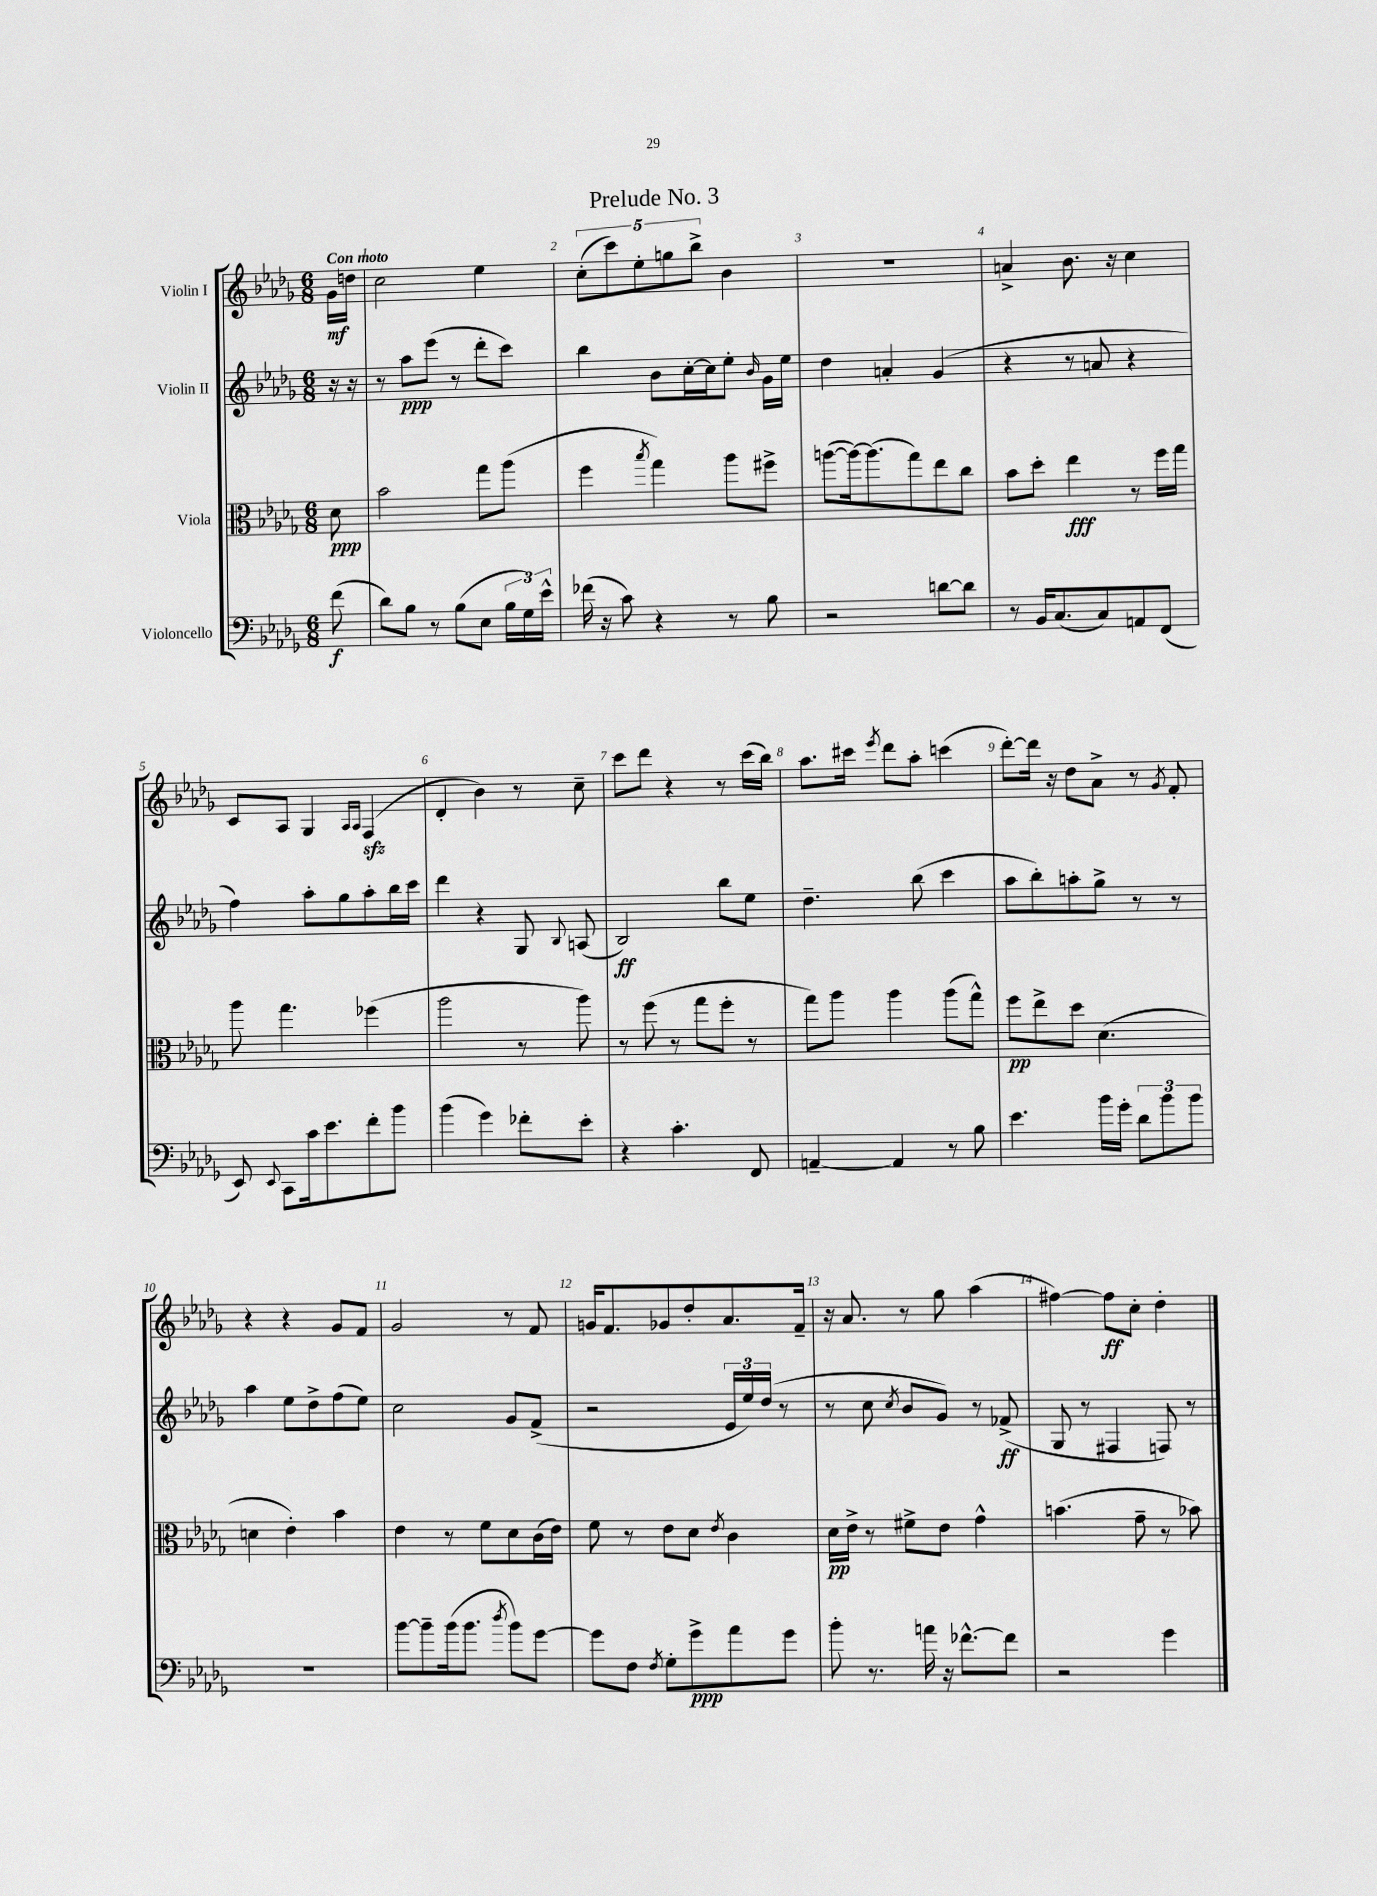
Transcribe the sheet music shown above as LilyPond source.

\header { title = "Prelude No. 3" }
<<
\new StaffGroup <<
\new Staff = "s0" \with { instrumentName = "Violin I" } {
    \clef treble \key des \major \numericTimeSignature \time 6/8 \partial 8 \tempo "Con moto"
    \autoBeamOff ges'16[\mf d''16] |
    c''2 ees''4 |
    \tuplet 5/4 { c''8[-.( c'''8) ees''8-. g''8 bes''8]-> } bes'4 |
    R2. |
    a'4-> bes'8. r16 c''4 |
    c'8[ aes8] ges4 \grace { aes16[ aes16] } f4\sfz( |
    des'4-. bes'4) r8 c''8-- |
    c'''8[ des'''8] r4 r8 c'''16[( bes''16]) |
    aes''8.[ cis'''16] \acciaccatura { ees'''8 } des'''8[ aes''8]-. c'''4( |
    des'''8[~-.) des'''16] r16 des''8[ aes'8]-> r8 \acciaccatura { ges'8 } f'8-. |
    r4 r4 ges'8[ f'8] |
    ges'2 r8 f'8 |
    g'16[ f'8. ges'8 des''8-. aes'8. f'16]-- |
    r16 aes'8. r8 ges''8 aes''4( |
    fis''4~) fis''8[\ff c''8]-. des''4-. \bar "|." |
}
\new Staff = "s1" \with { instrumentName = "Violin II" } {
    \clef treble \key des \major \numericTimeSignature \time 6/8 \partial 8
    \autoBeamOff r16 r16 |
    r8 aes''8[\ppp ees'''8]( r8 des'''8[-. c'''8]) |
    bes''4 bes'8[ c''16~-. c''16 ees''8]-. \grace { bes'16 } ges'16[ ees''16] |
    des''4 a'4-. ges'4( |
    r4 r8 a'8 r4 |
    f''4) aes''8[-. ges''8 aes''8-. bes''16 c'''16] |
    des'''4 r4 ges8 \appoggiatura { bes8 } a8( |
    bes2\ff) bes''8[ ees''8] |
    des''4.-- bes''8( c'''4 |
    aes''8[ bes''8-.) a''8-. ges''8]-> r8 r8 |
    aes''4 ees''8[ des''8-> f''8( ees''8]) |
    c''2 ges'8[ f'8]->( |
    r2 \tuplet 3/2 { ees'16[ ees''16) des''16]( } r8 |
    r8 c''8 \acciaccatura { c''8 } bes'8[ ges'8]) r8 fes'8->\ff( |
    ges8 r8 fis4 f8) r8 \bar "|." |
}
\new Staff = "s2" \with { instrumentName = "Viola" } {
    \clef alto \key des \major \numericTimeSignature \time 6/8 \partial 8
    \autoBeamOff des'8\ppp |
    bes'2 ges''8[ aes''8]( |
    f''4 \acciaccatura { bes''8 } ges''4) aes''8[ fis''8]-> |
    a''8[~( a''16~) a''8.( ges''8) ees''8 c''8] |
    bes'8[ des''8]-. ees''4\fff r8 f''16[ ges''16] |
    aes''8 ges''4. fes''4( |
    aes''2 r8 aes''8) |
    r8 f''8( r8 ges''8[ f''8]-. r8 |
    ges''8[) aes''8] aes''4 aes''8[( ges''8]-^) |
    f''8[\pp ees''8-> des''8] des'4.( |
    d'4 ees'4-.) bes'4 |
    ees'4 r8 f'8[ des'8 c'16( ees'16]) |
    f'8 r8 ees'8[ des'8] \acciaccatura { ees'8 } c'4 |
    des'16[\pp ees'16]-> r8 fis'8[-> ees'8] ges'4-^ |
    b'4.( ges'8-- r8 bes'8) \bar "|." |
}
\new Staff = "s3" \with { instrumentName = "Violoncello" } {
    \clef bass \key des \major \numericTimeSignature \time 6/8 \partial 8
    \autoBeamOff f'8\f( |
    des'8[) bes8] r8 bes8[( ees8] \tuplet 3/2 { bes16[ ges16) ees'16]-^ } |
    fes'16( r16 c'8) r4 r8 bes8 |
    r2 d'8[~ d'8] |
    r8 bes,16[ c8.( c8) a,8 f,8]( |
    ees,8) \appoggiatura { ees,8 } c,8[ c'16 ees'8. f'8-. bes'8] |
    bes'4( ges'4) fes'8[-. ees'8]-. |
    r4 c'4.-. f,8 |
    a,4~-- a,4 r8 bes8 |
    ees'4. bes'16[ ges'16]-. \tuplet 3/2 { des'8[ bes'8 bes'8] } |
    R2. |
    bes'8[~ bes'8-- bes'16( bes'8.] \acciaccatura { des''8 } bes'8[) ges'8]~ |
    ges'8[ f8] \acciaccatura { f8 } ges8[-. ges'8->\ppp aes'8 ges'8] |
    bes'8-. r8. a'16 r16 fes'8.[~-^ fes'8] |
    r2 ges'4 \bar "|." |
}
>>
>>
\layout { \context { \Score \override BarNumber.break-visibility = ##(#f #t #t) barNumberVisibility = #all-bar-numbers-visible } }
